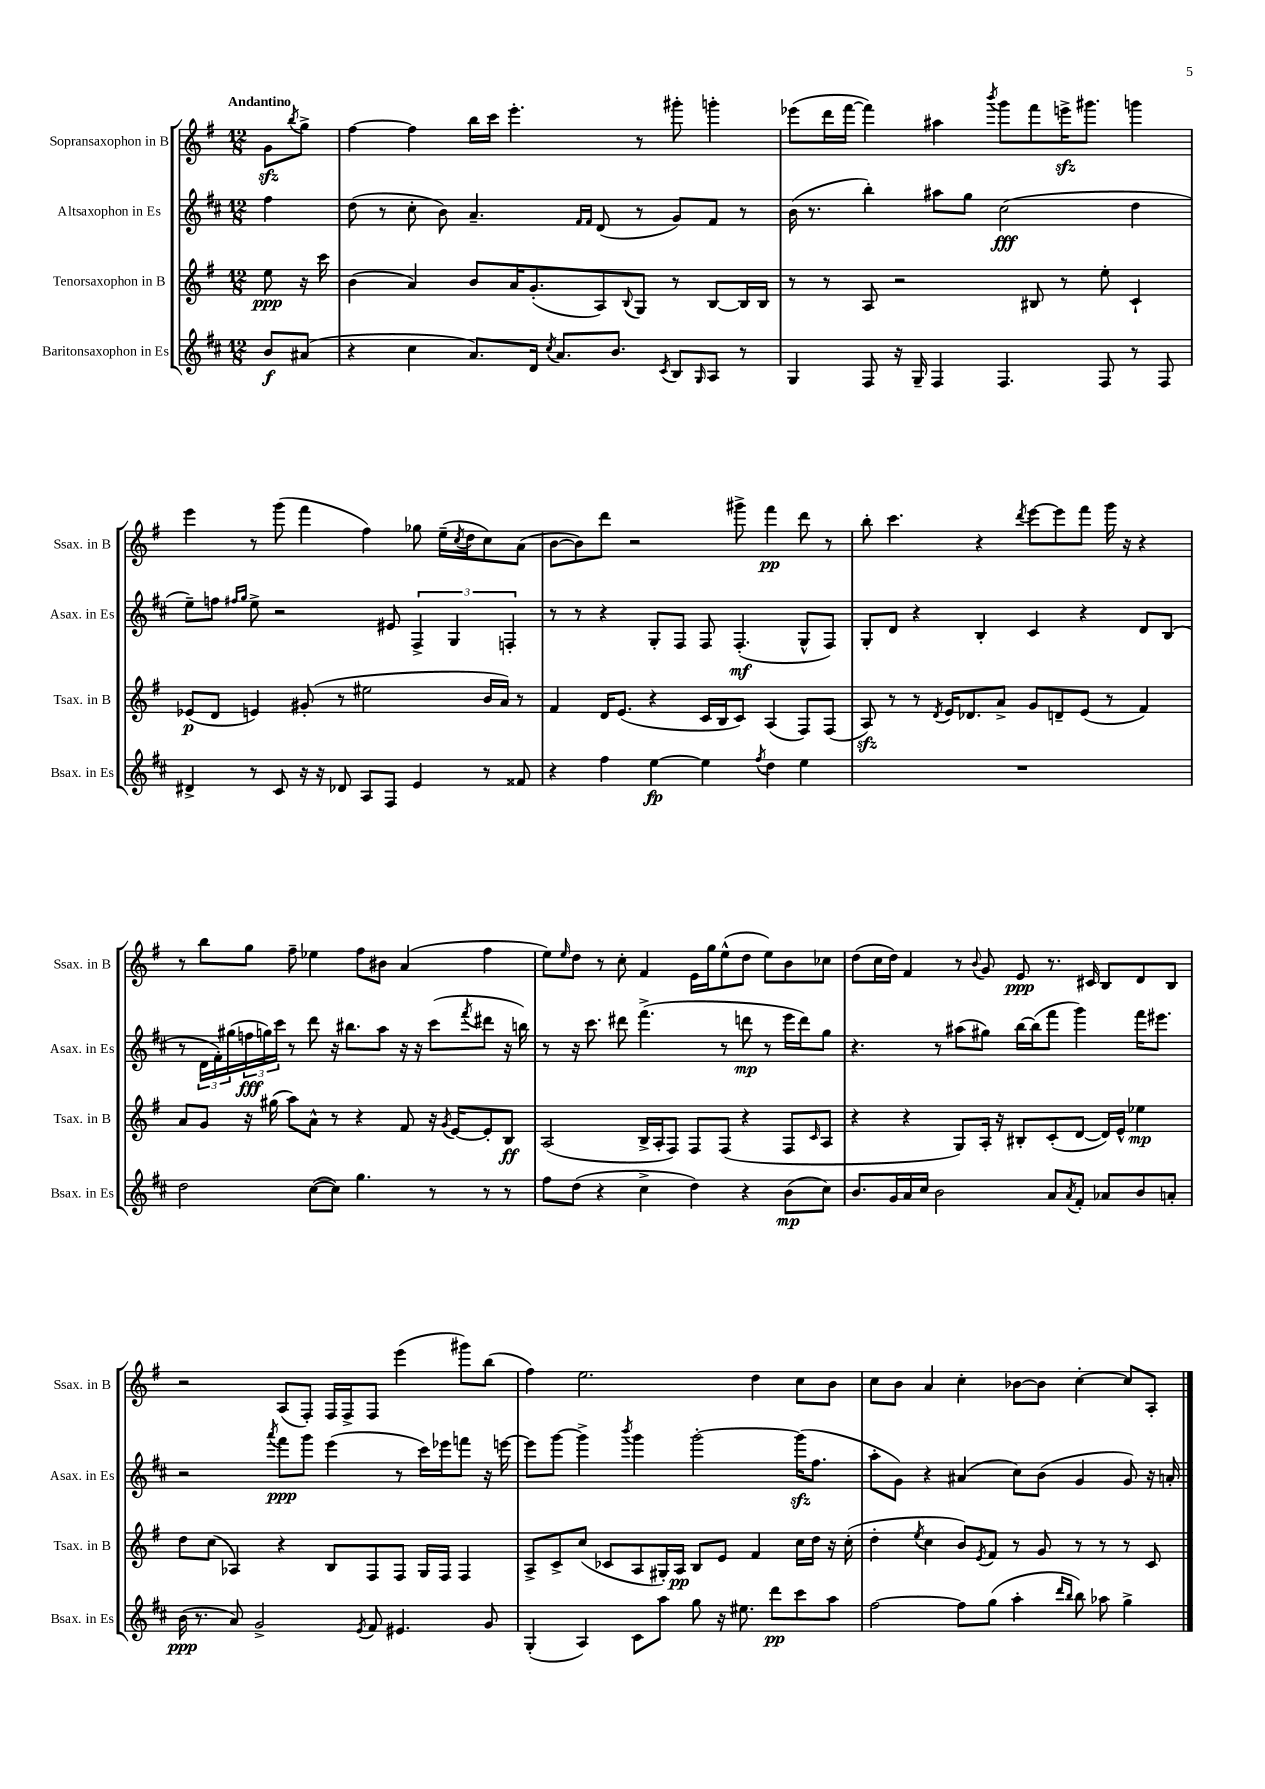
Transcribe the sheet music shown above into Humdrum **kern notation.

**kern	**kern	**kern	**kern
*staff4	*staff3	*staff2	*staff1
*clefG2	*clefG2	*clefG2	*clefG2
*k[f#c#]	*k[f#]	*k[f#c#]	*k[f#]
*M12/8	*M12/8	*M12/8	*M12/8
8b	8ee	4ff#	8g
.	.	.	8qbb
(8a#	16r	.	8gg^
.	16ccc	.	.
=	=	=	=
4r	(4b	(8dd	[4ff#
.	.	8r	.
4cc#	4a)	8cc#'	4ff#]
.	.	8b)	.
8.a)	8b	4.a~	16bb
.	.	.	16ccc
.	16a	.	4.eee'
16d	(8.g'	.	.
8qcc#	.	.	.
8.a	.	.	.
.	.	16qqf#	.
.	.	16qqf#	.
.	8A)	(8d	.
8.b	.	.	.
.	8qqB	.	.
.	8G	8r	8r
8qc#	.	.	.
8B	8r	8g)	8ggg#'
16qqG	.	.	.
8A	[8B	8f#	4ggg'
8r	16B]	8r	.
.	16B	.	.
=	=	=	=
4G	8r	(16b	(8eee-
.	.	8.r	.
.	8r	.	16ddd
.	.	.	[16fff#
8F#	8A	4bb')	4fff#])
16r	2r	.	.
16G~	.	.	.
4F#	.	8aa#	4aa#
.	.	8gg	.
.	.	.	8qbbb
4.F#	.	(2cc#	8ggg
.	8B#	.	8fff#
.	8r	.	16eee^
.	.	.	8.ggg#
8F#	8ee'	.	.
8r	4c`	4dd	4ggg
8F#	.	.	.
=	=	=	=
4d#^	(8e-	8ee~)	4eee
.	8d	8ff	.
.	.	16qqff#	.
.	.	16qqgg	.
8r	4e)	8ee^	8r
8c#	.	2r	(8ggg
16r	(8g#'	.	4fff#
16r	.	.	.
8d-	8r	.	.
8A	2ee#	.	4ff#)
8F#	.	8e#	.
4e	.	6F#^	8gg-
.	.	.	(16ee~
.	.	6G	.
.	.	.	8qcc
.	.	.	16dd
8r	16b	.	8cc)
.	16a)	.	.
.	.	6F'	.
8f##	8r	.	(8a
=	=	=	=
4r	4f#	8r	[8b
.	.	8r	8b])
4ff#	16d	4r	8ddd
.	(8.e	.	.
.	.	.	2r
[4ee	4r	8G'	.
.	.	8F#	.
4ee]	16c	8F#	.
.	16B	.	.
.	8c)	(4.F#'	8ggg#^
8qff#	.	.	.
4dd	(4A	.	4fff#
4ee	8F#)	8G^^	8ddd
.	(8F#	8F#)	8r
=	=	=	=
1.r	8A)	8G'	8bb'
.	8r	8d	4.ccc
.	8r	4r	.
.	8qd	.	.
.	16e	.	.
.	8.d-	.	.
.	.	4B'	4r
.	8a^	.	.
.	.	.	8qddd
.	8g	4c#	[8eee
.	8d~	.	8eee]
.	(8e	4r	8fff#
.	8r	.	16ggg
.	.	.	16r
.	4f#)	8d	4r
.	.	(8B	.
=	=	=	=
2dd	8a	8r	8r
.	8g	24d	8bb
.	.	24f#')	.
.	.	(24gg#	.
.	16r	24ff	8gg
.	.	24gg)	.
.	(16gg#	.	.
.	.	24ccc#	.
.	8aa)	8r	8ff#~
([8cc#	8a^^	8ddd	4ee-
8cc#])	8r	16r	.
.	.	8.bb#	.
4.gg	4r	.	8ff#
.	.	8aa	8b#
.	8f#	16r	(4a
.	.	16r	.
8r	16r	(8ccc#	.
.	8qg	.	.
.	[16e	.	.
.	.	8qfff#	.
8r	8e']	8ddd#	4ff#
8r	8B	16r	.
.	.	16bb)	.
=	=	=	=
8ff#	(2A	8r	8ee)
.	.	.	16qqee
(8dd	.	16r	8dd
.	.	8.ccc#	.
4r	.	.	8r
.	.	8ddd#	8cc'
4cc#^	16B^	(4.fff#^	4f#
.	16A'	.	.
.	8F#)	.	.
4dd)	8F#	.	16e
.	.	.	16gg
.	(8F#	8r	(8ee^^
4r	4r	8ddd	8dd
.	.	8r	8ee)
(8b	8F#	16eee	8b
.	.	16ddd)	.
.	16qqc	.	.
8cc#)	8A	8gg	8cc-
=	=	=	=
8.b	4r	4.r	(8dd
.	.	.	16cc
16g	.	.	16dd)
16a	4r	.	4f#
16cc#	.	.	.
2b	.	8r	.
.	8G)	(8aa#	8r
.	.	.	8qqb
.	16A'	8gg#)	8g
.	16r	.	.
.	8B#'	[16bb	8e
.	.	(16bb]	.
8a	(8c'	8fff#	8.r
8qa	.	.	.
8f#'	[8d	4ggg)	.
.	.	.	16c#
8a-	16d])	.	8B
.	16e^^	.	.
8b	4ee-	16fff#	8d
.	.	8.eee#	.
8a'	.	.	8B
=	=	=	=
(16b	8dd	2r	2r
8.r	.	.	.
.	(8cc	.	.
8a)	4A-)	.	.
2g^	.	.	.
.	.	8qaaa	.
.	4r	8fff#	(8A
.	.	8ggg	8F#')
.	8B	(4eee	16F#
.	.	.	16F#^
8qe	.	.	.
8f#	8F#	.	8F#
4.e#	8F#	8r	(4eee
.	16G	16ccc#)	.
.	16F#	16eee-	.
.	4F#	8fff	8ggg#)
8g	.	16r	(8bb
.	.	[16eee	.
=	=	=	=
(4G'	8A^	8eee]	4ff#)
.	8c^	[8ggg	.
4A)	(8cc	4ggg^]	2.ee
.	8c-	.	.
.	.	8qbbb	.
8c#	8A	4ggg	.
8aa	16G#')	.	.
.	16A	.	.
8gg	8B	[2ggg'	.
16r	8e	.	.
8.ee#	.	.	.
.	4f#	.	4dd
8ddd	.	.	.
8ccc#	16cc	(16ggg]	8cc
.	16dd	8.ff#	.
8aa	16r	.	8b
.	(16cc'	.	.
=	=	=	=
[2ff#	4dd'	8aa'	8cc
.	.	8g)	8b
.	8qee	.	.
.	4cc	4r	4a
8ff#]	8b)	(4a#	4cc'
.	8qe	.	.
(8gg	8f#	.	.
4aa'	8r	8cc#)	[8b-
.	8g	(8b	8b-]
16qqddd	.	.	.
16qqbb	.	.	.
8bb)	8r	4g	[4cc'
8aa-	8r	.	.
4gg^	8r	8g)	8cc]
.	8c	16r	8A'
.	.	16a'	.
==	==	==	==
*-	*-	*-	*-
